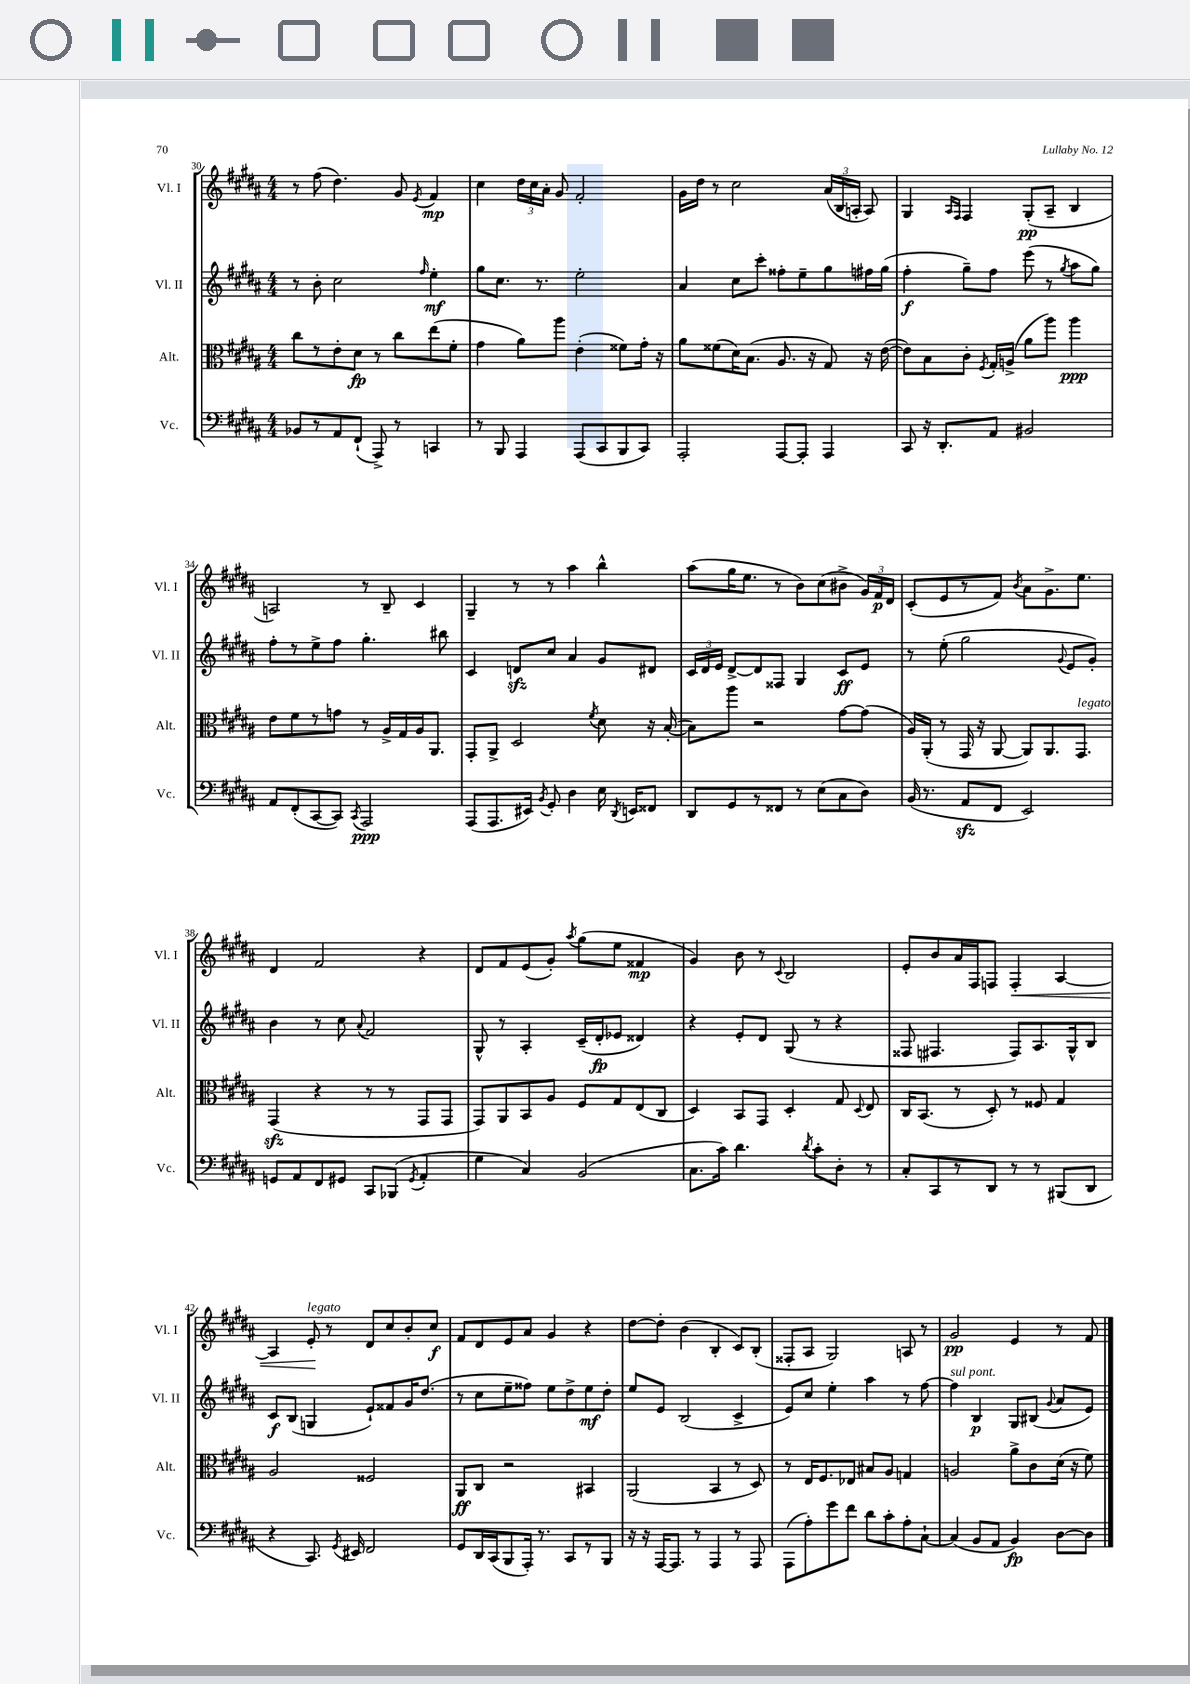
<<
\new StaffGroup <<
\new Staff = "s0" \with { instrumentName = "Vl. I" shortInstrumentName = "Vl. I" } {
    \clef treble \key b \major \numericTimeSignature \time 4/4
    \autoBeamOff r8 fis''8( dis''4.) gis'8 \acciaccatura { e'8 } fis'4\mp |
    cis''4 \tuplet 3/2 { dis''16[ cis''16 ais'16]-. } gis'8 fis'2-. |
    gis'16[ dis''16] r8 cis''2 \tuplet 3/2 { ais'16[( b16 a16]-. } a8) |
    gis4 \grace { ais16[ fis16] } fis4 gis8[-.\pp( ais8]-- b4 |
    a2) r8 b8-- cis'4 |
    gis4-- r8 r8 ais''4 b''4-^ |
    ais''8[( gis''16 e''8.] r8 b'8[) cis''8( bis'8]-> \tuplet 3/2 { gis'16[) fis'16\p dis'16] } |
    cis'8[-.( e'8 r8 fis'8]) \acciaccatura { b'8 } ais'8[ gis'8.-> e''8.] |
    dis'4 fis'2 r4 |
    dis'8[ fis'8 e'8( gis'8]-.) \acciaccatura { ais''8 } gis''8[( e''8] fisis'4\mp |
    gis'4) b'8 r8 \appoggiatura { cis'8 } b2 |
    e'8[-. b'8 ais'16 fis16 f8] f4-.\< ais4~ |
    ais4 e'8-.\!^\markup { \italic "legato" } r8 dis'8[ cis''8 b'8-. cis''8]\f |
    fis'8[ dis'8 e'8 ais'8] gis'4 r4 |
    dis''8[~ dis''8]-. b'4( b4-. cis'8[) b8]-.( |
    fisis8[-. ais8] gis2) a8 r8 |
    gis'2\pp e'4 r8 fis'8 \bar "|." |
}
\new Staff = "s1" \with { instrumentName = "Vl. II" shortInstrumentName = "Vl. II" } {
    \clef treble \key b \major \numericTimeSignature \time 4/4
    \autoBeamOff r8 b'8-. cis''2 \grace { fis''16 } e''4-.\mf |
    gis''8[ cis''8.] r8. e''2-. |
    ais'4 cis''8[ cis'''8]-. fisis''8[-. e''8-- gis''8 fis''16 gis''16]( |
    fis''4-.\f gis''8[--) fis''8] e'''8( r8 \acciaccatura { gis''8 } ais''8[ gis''8]) |
    fis''8[-. r8 e''8-> fis''8] gis''4.-. bis''8 |
    cis'4 d'8[\sfz cis''8] ais'4 gis'8[ dis'8] |
    \tuplet 3/2 { cis'16[ dis'16 e'16] } dis'8[~-> dis'8 fisis8] gis4 cis'8[\ff e'8] |
    r8 e''8-.( gis''2 \appoggiatura { gis'8 } e'8[ gis'8]-.) |
    b'4 r8 cis''8 \appoggiatura { ais'8 } fis'2 |
    gis8-^ r8 ais4-. cis'16[--( dis'16-.\fp ees'8] disis'4) |
    r4 e'8[-. dis'8] gis8( r8 r4 |
    fisis8 fis4. fis8[) ais8. gis16-^ b8] |
    cis'8[\f b8]( g4 e'8[-!) fisis'8 gis'16 dis''8.]( |
    r8 cis''8[ e''8-- fisis''8]) e''8[ dis''8-> e''8\mf dis''8]-. |
    e''8[ e'8] b2( cis'4-> |
    e'8[) cis''8] e''4-. ais''4 r8 fis''8~ |
    fis''4^\markup { \italic "sul pont." } b4\p gis8[ bis8]( \appoggiatura { gis'8 } ais'8[ e'8]) \bar "|." |
}
\new Staff = "s2" \with { instrumentName = "Alt." shortInstrumentName = "Alt." } {
    \clef alto \key b \major \numericTimeSignature \time 4/4
    \autoBeamOff cis''8[ r8 e'8-. dis'8]\fp r8 cis''8[ e''8( fis'8]-. |
    gis'4 ais'8[) ais''8] e'4-.( fisis'8[) gis'16]-. r16 |
    ais'8[ fisis'8( dis'16) b8.]( ais8. r16 gis8) r16 e'16~( |
    e'8[) b8 cis'8]-. \acciaccatura { fis8 } gis16[-. a16]->( ais'8[ ais''8]) ais''4\ppp |
    e'8[ fis'8 r8 g'8] r8 ais16[-> gis16 ais16 ais,8.] |
    gis,8[-. ais,8]-> dis2 \acciaccatura { fis'8 } dis'8 r16 b16~-.( |
    b8[) ais''8] r2 gis'8[~ gis'8]( |
    ais16[) ais,16]-.( r8 gis,16 r16 ais,8~ ais,8[) ais,8. gis,8.]^\markup { \italic "legato" } |
    gis,4\sfz( r4 r8 r8 gis,8[ gis,8] |
    gis,8[) ais,8 b,8 ais8] fis8[ gis8 e8( cis8] |
    dis4) b,8[ gis,8] dis4-. gis8 \appoggiatura { dis8 } e8 |
    cis16[ b,8.]( r8 dis8-.) r8 fisis8 gis4 |
    ais2 fisis2 |
    ais,8[\ff cis8] r2 bis,4 |
    ais,2( b,4 r8 dis8) |
    r8 e16[ fis8. ees8] bis8[ ais8] g4 |
    a2 ais'8[-> cis'8 dis'16]( r16 fis'8) \bar "|." |
}
\new Staff = "s3" \with { instrumentName = "Vc." shortInstrumentName = "Vc." } {
    \clef bass \key b \major \numericTimeSignature \time 4/4
    \autoBeamOff bes,8[ r8 ais,8 fis,8]-!( ais,,8->) r8 c,4 |
    r8 b,,8 ais,,4 ais,,8[( cis,8 b,,8 cis,8]) |
    ais,,2-. ais,,8[~ ais,,8]-. ais,,4 |
    cis,8 r16 dis,8.[-. ais,8] bis,2 |
    ais,8[ fis,8-.( cis,8~ cis,8]) \acciaccatura { cis,8 } ais,,2\ppp |
    ais,,8[( ais,,8. eis,16]) \acciaccatura { b,8 } gis,8-. dis4 e16 \acciaccatura { dis,8 } e,16[ fisis,8] |
    dis,8[ gis,8 r8 fisis,8] r8 e8[( cis8 dis8]) |
    b,16( r8. ais,8[\sfz fis,8] e,2) |
    g,8[ ais,8 fis,8 gis,8] cis,8[ bes,,8]( \acciaccatura { gis,8 } ais,4-. |
    gis4 cis4) b,2( |
    cis8.[ cis'16]) dis'4. \acciaccatura { dis'8 } cis'8[-. dis8]-. r8 |
    cis8[-. cis,8 r8 dis,8] r8 r8 bis,,8[( dis,8] |
    r4 cis,8.) \acciaccatura { gis,8 } eis,16 fis,2 |
    gis,8[ dis,16 cis,16( b,,8 ais,,16]-.) r8. cis,8[ r8 b,,8] |
    r16 r16 ais,,16[~ ais,,8.] r8 ais,,4 r8 ais,,8 |
    ais,,8[( ais8-.) gis'8 fis'8] dis'8[ cis'8-. ais8-. cis8]~-! |
    cis4( b,8[ ais,8] b,4\fp) dis8[~ dis8] \bar "|." |
}
>>
>>
\layout { \context { \Score currentBarNumber = #30 } }
